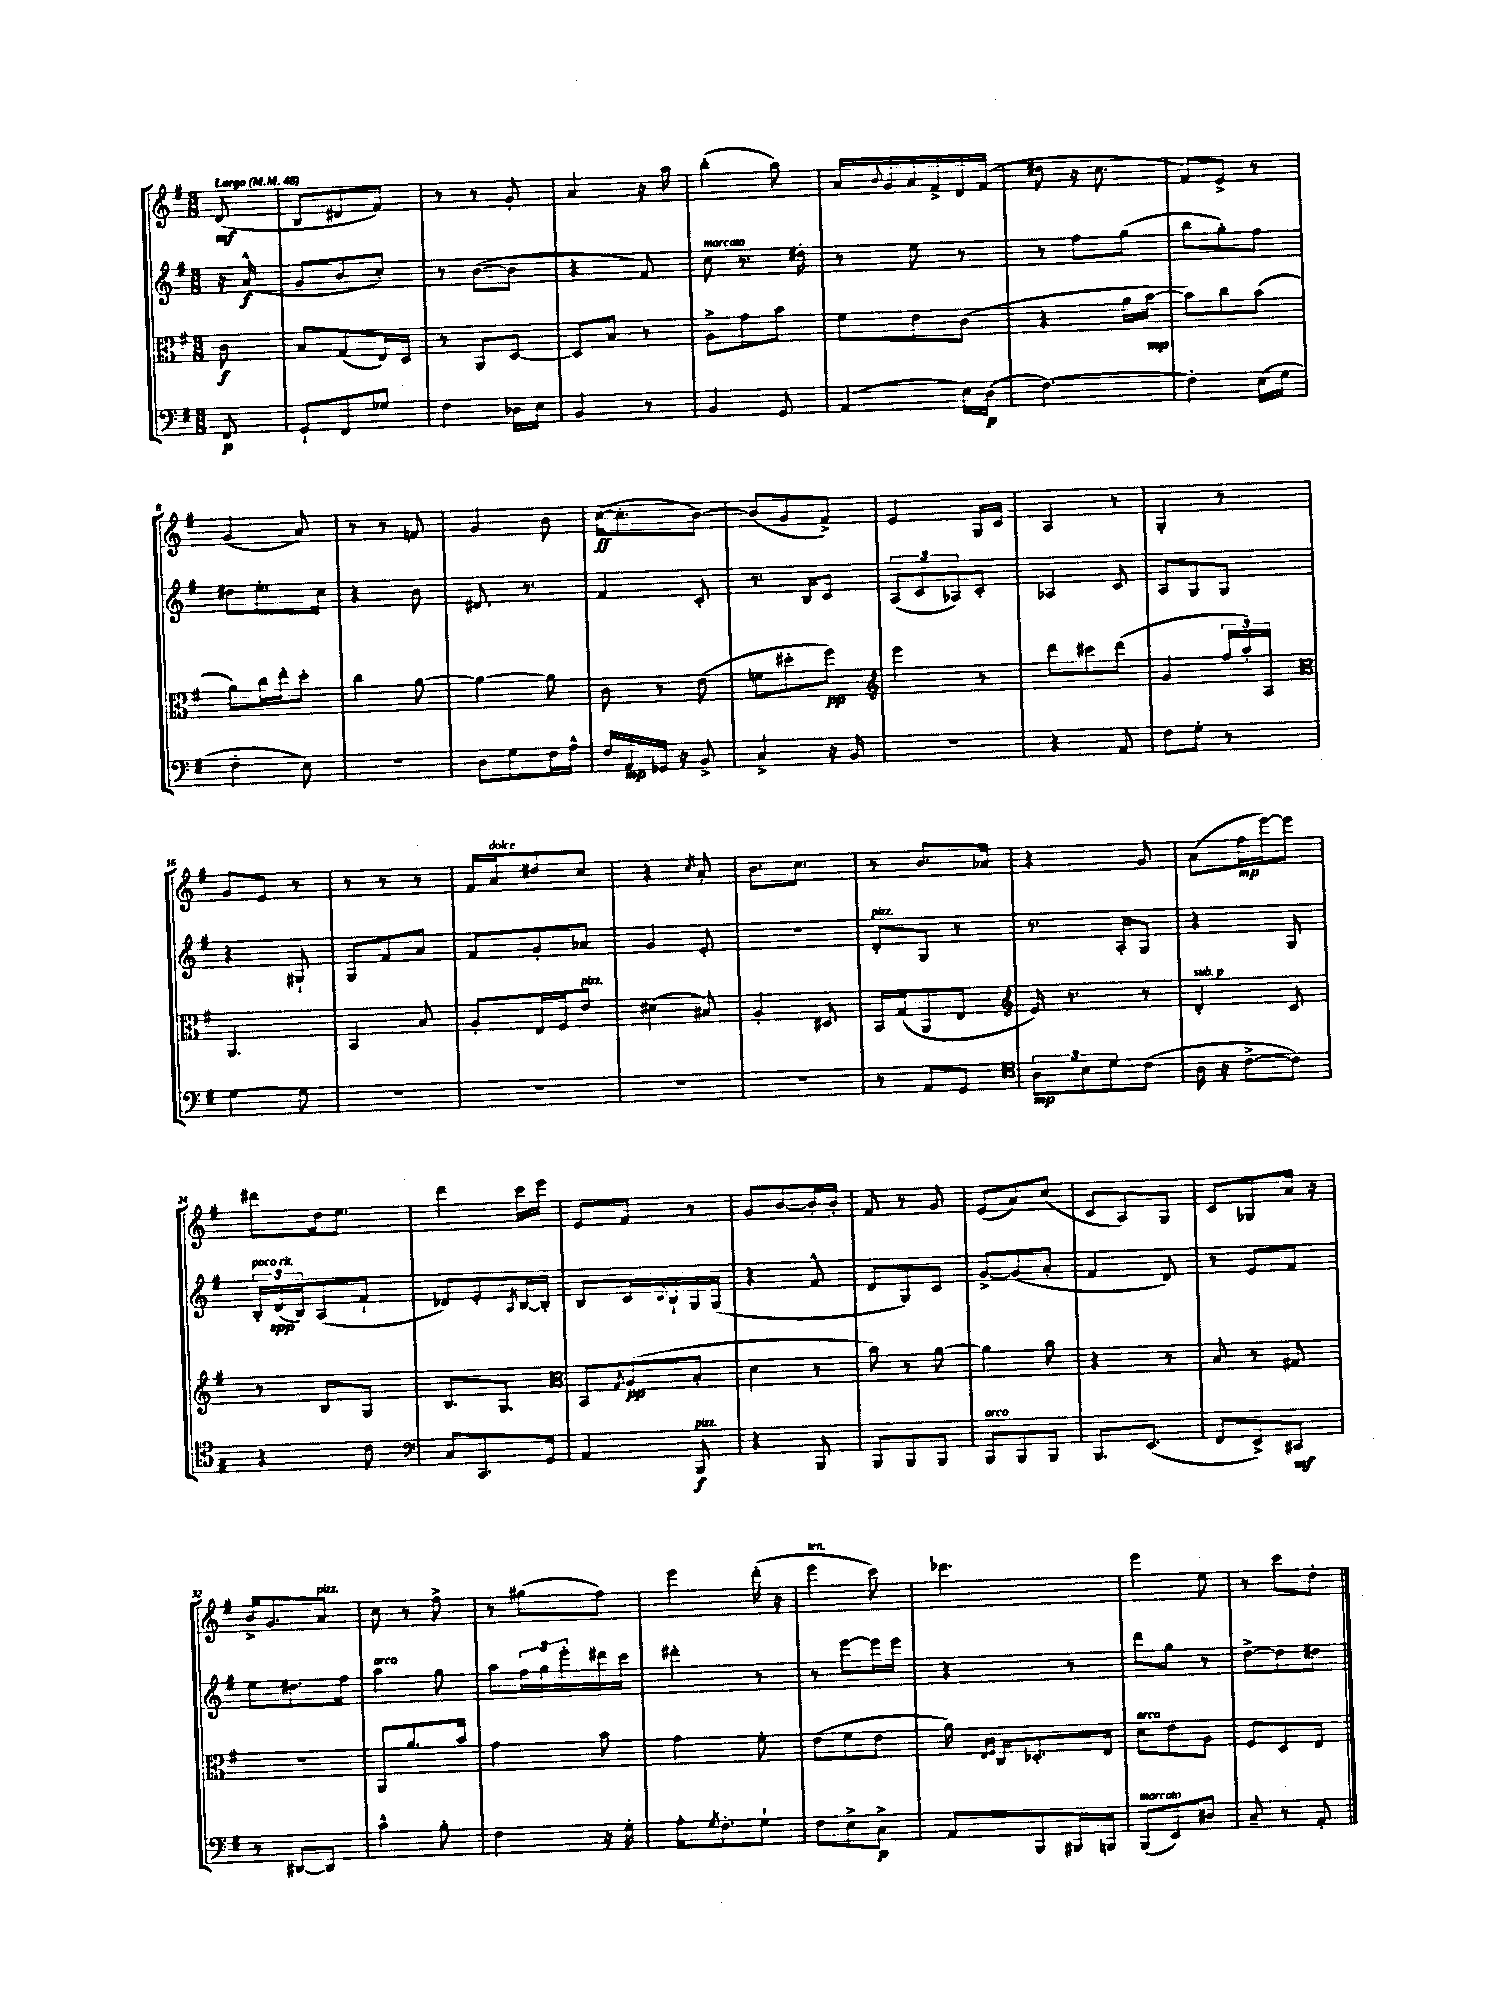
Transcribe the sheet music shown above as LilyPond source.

<<
\new StaffGroup <<
\new Staff = "s0" {
    \clef treble \key g \major \numericTimeSignature \time 3/8 \partial 8 \tempo "Largo" 4 = 48
    d'8\mf( |
    b8 dis'8 fis'8) |
    r8 r8 g'8-. |
    a'4 r16 a''16 |
    b''4-.( a''8) |
    a'16 \appoggiatura { b'8 } g'16 a'16 fis'16-> d'16 fis'16( |
    dis''8 r16 c''8. |
    fis'8) e'8-> r8 |
    g'4( a'8) |
    r8 r8 f'8 |
    g'4 b'8 |
    c''16~\ff( c''8.-. b'8~) |
    b'8( g'8 fis'8->) |
    e'4 g16 c'16 |
    a4 r8 |
    g4-. r8 |
    g'8 e'8 r8 |
    r8 r8 r8 |
    fis'16 a'16^\markup { \italic "dolce" } dis''8 c''8 |
    r4 \acciaccatura { c''8 } a'8-. |
    b'8. c''8. |
    r8 b'8. aes'16 |
    r4 g'8 |
    a'8( fis''16\mp e'''16~) e'''8 |
    dis'''8 d''16 e''8. |
    d'''4 c'''16 e'''16 |
    e'8 fis'8 r8 |
    g'8 b'8~ b'16-. b'16-. |
    fis'8 r8 g'8 |
    e'8( a'8) c''8( |
    c'8 a8) g8 |
    c'8 ges8 a'16 r16 |
    b'16-> g'8. a'8^\markup { \italic "pizz." } |
    c''8 r8 fis''8-> |
    r8 gis''8( fis''8) |
    e'''4 d'''16-.( r16 |
    e'''4^\markup { \italic "ten." } c'''8) |
    des'''4. |
    e'''4 e''8 |
    r8 c'''8 d''8-. \bar "|." |
}
\new Staff = "s1" {
    \clef treble \key g \major \numericTimeSignature \time 3/8 \partial 8
    r16 a'16-^\f( |
    g'8 b'8 c''8-.) |
    r8 b'8~( b'8 |
    r4 fis'8) |
    c''8^\markup { \italic "marcato" } r8. dis''16-. |
    r8 e''8 r8 |
    r8 fis''8 g''8( |
    b''8 g''8-.) fis''8 |
    dis''8 e''8.-. c''16 |
    r4 b'8 |
    dis'8. r8. |
    fis'4 c'8-. |
    r8. b16 c'8 |
    \tuplet 3/2 { a8( c'8 aes8) } c'8-. |
    aes4 c'8 |
    a8 g8 g8 |
    r4 gis8-! |
    g8 fis'8 a'8 |
    fis'8 g'8-. aes'8 |
    g'4 e'8-. |
    R4. |
    d'8-.^\markup { \italic "pizz." } g8 r8 |
    r8. a16-. g8 |
    r4 g8 |
    \tuplet 3/2 { b16-.^\markup { \italic "poco rit." } d'16\spp( b16) } a8( fis'8-! |
    des'8) e'8-. \acciaccatura { a8 } b16~ b16-. |
    b8 c'16 \appoggiatura { c'8 } b16-! g16 g16( |
    r4 fis'8-^ |
    d'8 g8) c'8 |
    g'8~-> g'8( a'8-. |
    fis'4 d'8) |
    r8 e'8 fis'8 |
    e''8 dis''8. fis''16 |
    a''4^\markup { \italic "arco" } g''8 |
    a''8 \tuplet 3/2 { fis''16 g''16 e'''16-. } dis'''16 c'''16 |
    dis'''4-. r8 |
    r8 e'''8~ e'''16 e'''16 |
    r4 r8 |
    d'''8 g''8 r8 |
    d''8~-> d''8 dis''8 \bar "|." |
}
\new Staff = "s2" {
    \clef alto \key g \major \numericTimeSignature \time 3/8 \partial 8
    c'8\f |
    b8 g8( e16) d16 |
    r8 a,8 d8~ |
    d8 b8 r8 |
    a8-> g'8 b'8 |
    fis'8 e'8 c'8( |
    r4 a'16 b'16~\mp |
    b'8) c''8 b'8( |
    a'8) c''16 e''16-. d''8-. |
    c''4 a'8~ |
    a'4~ a'8 |
    c'8 r8 e'8( |
    f'8 dis''8-. fis''8\pp) |
    \clef treble e'''4 r8 |
    d'''8 cis'''8 d'''8( |
    g'4 \tuplet 3/2 { fis''16 a''16-.) a16 } |
    \clef alto a,4. |
    b,4 b8 |
    a8-. e16 fis16 e'8^\markup { \italic "pizz." } |
    dis'4( bis8) |
    a4-. dis8 |
    b,16 g16( a,8 e8 |
    \clef treble e'16) r8. r8 |
    d'4-.^\markup { \italic "sub. p" } c'8 |
    r8 b8 g8 |
    b8. g8. |
    \clef alto b,8 \acciaccatura { g8 } a8\pp( b8-. |
    d'4 r8 |
    b'8) r8 a'8~ |
    a'4 b'8 |
    r4 r8 |
    b8 r8 gis8 |
    R4. |
    a,8 a'8. b'16 |
    g'4 b'8 |
    g'4 fis'8-. |
    e'8( fis'8 e'8 |
    a'16) \grace { e16 fis16 } c16 des8.-. e16 |
    d'8^\markup { \italic "arco" } e'8 a8 |
    fis8 d8 e8 \bar "|." |
}
\new Staff = "s3" {
    \clef bass \key g \major \numericTimeSignature \time 3/8 \partial 8
    fis,8\p |
    g,8-! fis,8 ges8 |
    fis4 des16 e16 |
    b,4 r8 |
    b,4 g,8 |
    a,4( e16) d16\p( |
    fis4.~) |
    fis4-. e16( g16 |
    fis4-. e8) |
    R4. |
    d8 g8 fis16 a16-^ |
    fis16 a,16\mp ges,16 r16 b,8-> |
    c4-> r16 b,16 |
    R4. |
    r4 a,8 |
    fis8 g8-. r8 |
    g4~ g8 |
    R4. |
    R4. |
    R4. |
    R4. |
    r8 a,8 g,8 |
    \clef tenor \tuplet 3/2 { a8\mp b8 d'8 } c'8( |
    a16 r16 c'8~-> c'8) |
    r4 c'8 |
    \clef bass c8 c,8. g,16 |
    a,4 b,,8\f^\markup { \italic "pizz." } |
    r4 b,,8 |
    b,,8 b,,8 b,,8 |
    b,,8^\markup { \italic "arco" } b,,8 b,,8 |
    b,,8. e,8.( |
    fis,8 e,8->) cis,8\mf |
    r8 dis,8~ dis,8 |
    c'4-^ b8-. |
    fis4 r16 g16-. |
    a16-. \acciaccatura { g8 } fis8.-. g8-! |
    fis8 e8-> c8->\p |
    a,8 b,,8 bis,,16 b,,16 |
    b,,8^\markup { \italic "marcato" }( e,8) dis8 |
    c8-- r8 a,8-. \bar "|." |
}
>>
>>
